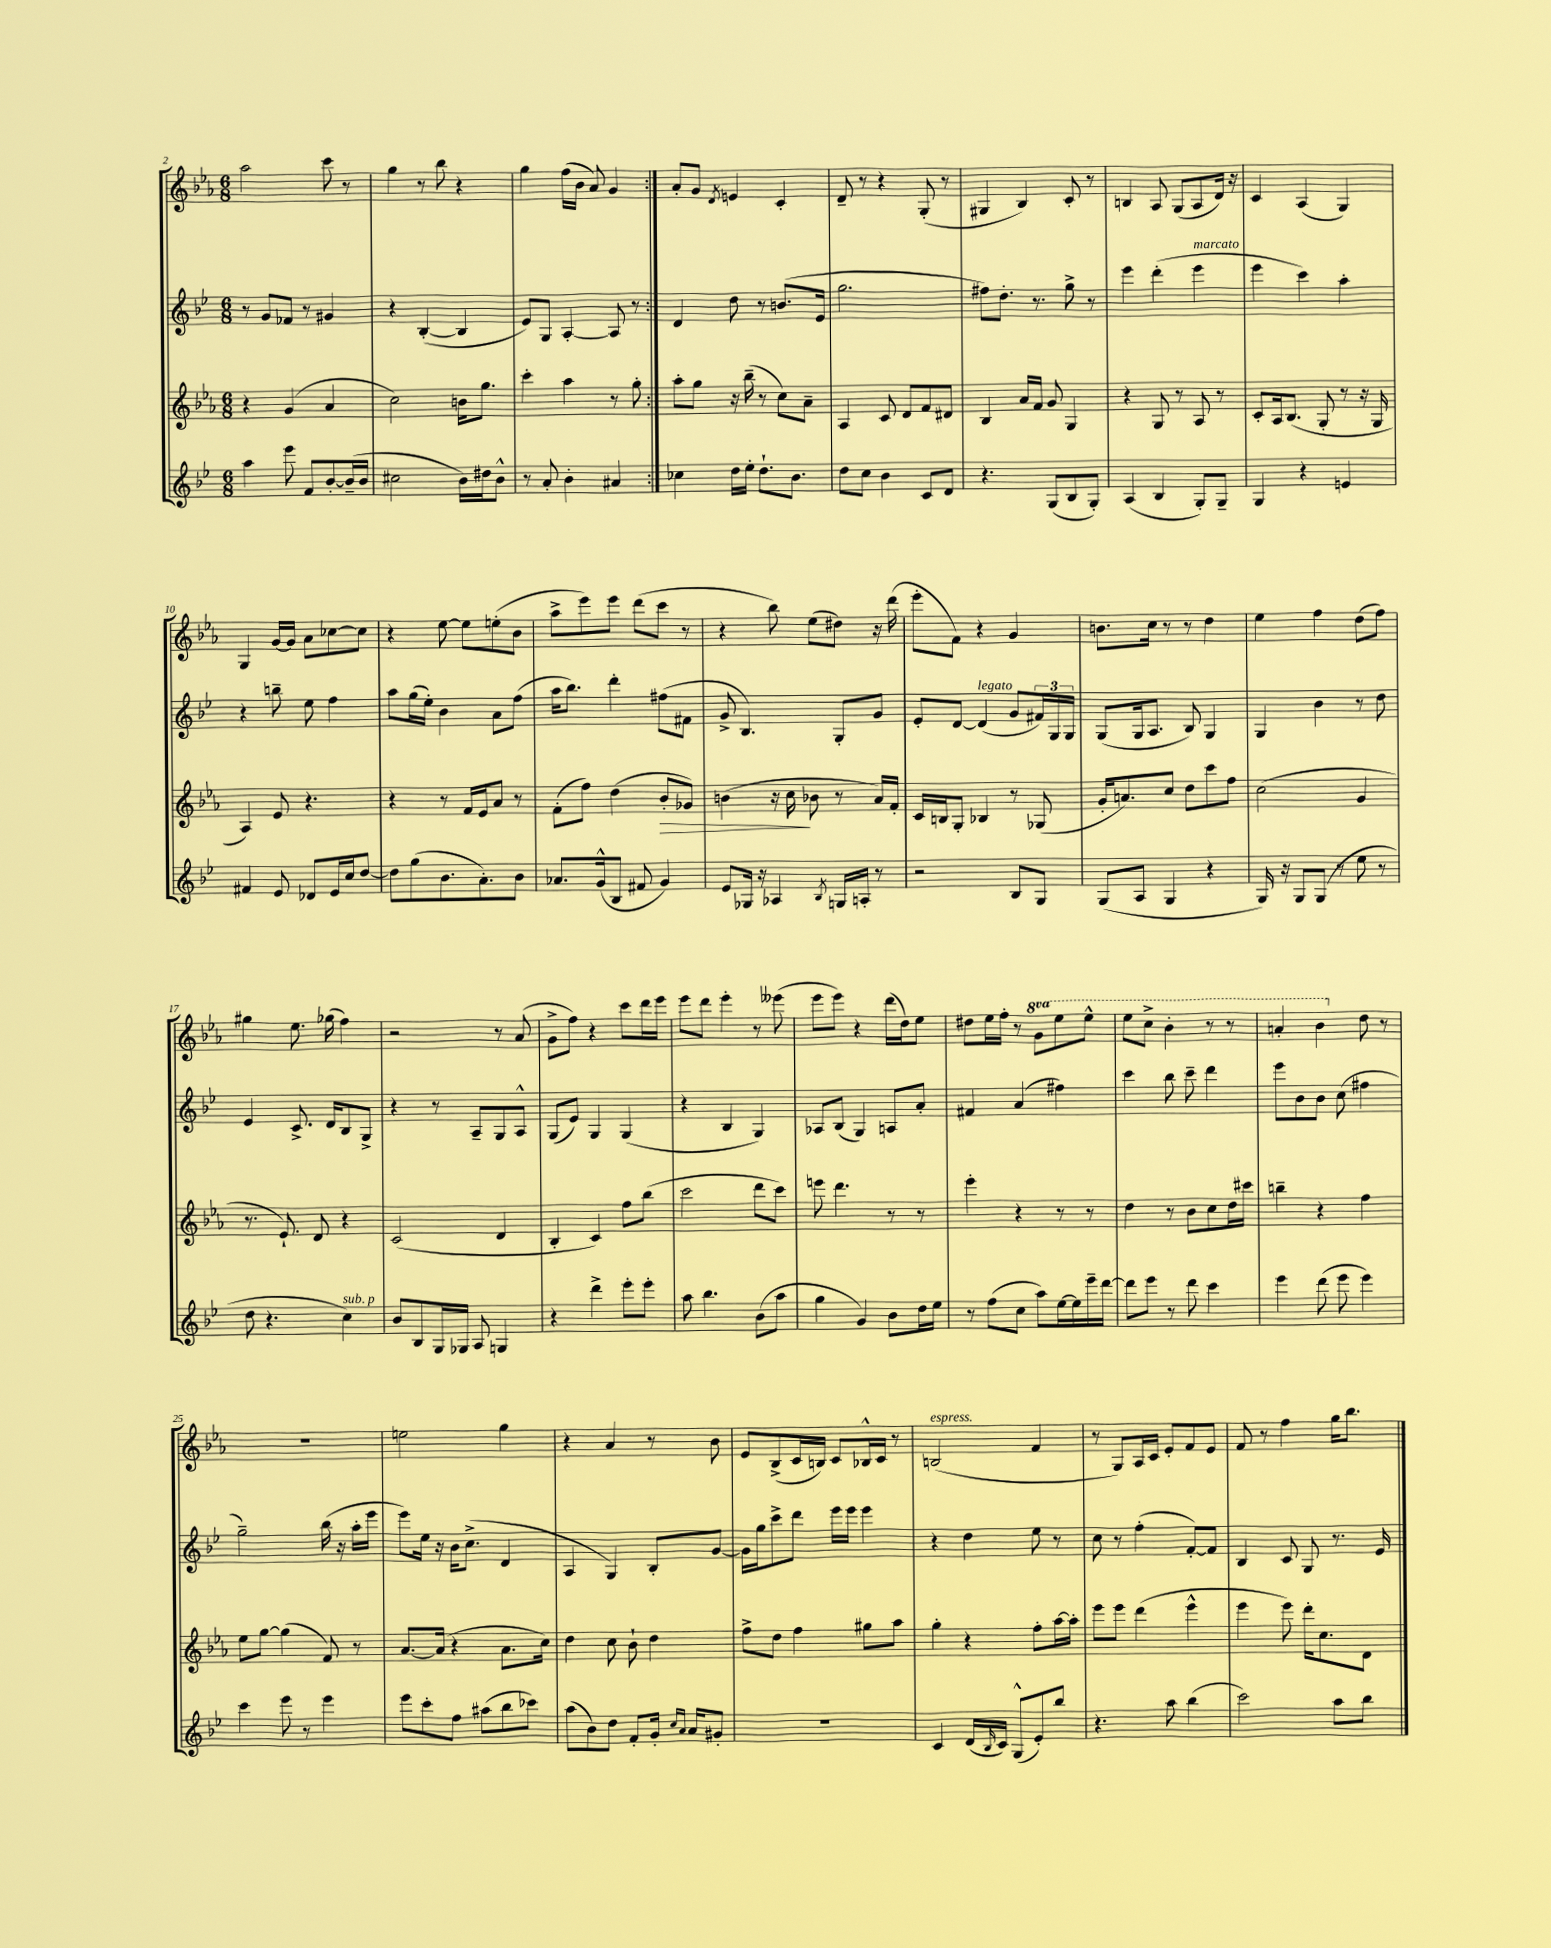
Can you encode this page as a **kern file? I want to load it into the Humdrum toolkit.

**kern	**kern	**kern	**kern
*staff4	*staff3	*staff2	*staff1
*clefG2	*clefG2	*clefG2	*clefG2
*k[b-e-]	*k[b-e-a-]	*k[b-e-]	*k[b-e-a-]
*M6/8	*M6/8	*M6/8	*M6/8
4aa	4r	8r	2aa-
.	.	8g	.
8eee-	(4g	8f-	.
8f	.	8r	.
[8b-'	4a-	4g#	8ccc
(16b-~]	.	.	8r
16b-	.	.	.
=	=	=	=
2cc#	2cc)	4r	4gg
.	.	([4B-'	8r
.	.	.	8bb-
16b-)	16b	4B-]	4r
16dd#	8.gg	.	.
8b-^^	.	.	.
=	=	=	=
8r	4ccc'	8e-)	4gg
8a'	.	8G	.
4b-'	4aa-	[4A'	(16ff
.	.	.	16b-
.	.	.	8a-)
4a#	8r	8A]	4g
.	8gg'	8r	.
=:|!	=:|!	=:|!	=:|!
4cc-	8aa-'	4d	8a-'
.	8gg	.	8g
.	.	.	8qd
16dd	16r	8dd	4e
16ee-'	(16bb-~	.	.
8.dd`	8r	8r	.
.	8cc)	(8.b	4c'
8.b-	.	.	.
.	8a-~	.	.
.	.	16e-	.
=	=	=	=
8dd	4A-	2.gg	8d~
8cc	.	.	8r
4b-	8c	.	4r
.	8d	.	.
8c	8f	.	(8G'
8d	8d#	.	8r
=	=	=	=
4.r	4B-	8ff#)	4G#
.	.	8.dd'	.
.	16a-	.	4B-)
.	16f	8.r	.
(8G	8g	.	.
8B-	4G	8gg^	8c'
8G')	.	8r	8r
=	=	=	=
(4A	4r	4eee-	4B
4B-	8G	(4ddd'	8A-
.	8r	.	(8G
8G')	8A-	4eee-	8A-
8G~	8r	.	16d)
.	.	.	16r
=	=	=	=
4G	8c'	4eee-	4c
.	16A-	.	.
.	(8.B-	.	.
4r	.	4ccc)	(4A-
.	8G'	.	.
4e	8r	4aa'	4G)
.	16r	.	.
.	16G	.	.
=	=	=	=
4f#	4A-)	4r	4G
8e-	8e-	8bb~	[16g
.	.	.	16g]
8d-	4.r	8ee-	8a-
16e-	.	4ff	[8cc-
16cc	.	.	.
[8dd	.	.	8cc-]
=	=	=	=
8dd]	4r	8aa	4r
(8gg	.	(16gg	.
.	.	16ee-')	.
8.b-	8r	4b-	[8ee-
.	16f	.	8ee-]
8.a')	16e-	.	.
.	8a-	8a	(8ee'
8b-	8r	(8ff	8b-
=	=	=	=
8.a-	(8f'	16aa	8aa-^
.	.	8.bb-)	.
.	8ff)	.	8eee-)
(16g^^	.	.	.
8B-	(4dd	4ddd'	8eee-
8f#	.	.	(8ddd
4g)	8b-'	(8ff#	8ccc
.	8g-)	8f#	8r
=	=	=	=
8e-	(4b	8g^	4r
16G-	.	4.B-)	.
16r	.	.	.
4A-	16r	.	8bb-)
.	16cc	.	.
.	8b-	.	(8ee-
8qB-	.	.	.
16G	8r	8G'	8dd#)
16A'	.	.	.
8r	16a-)	8g	16r
.	16f'	.	(16ddd
=	=	=	=
2r	16c	8e-'	8eee-'
.	16B	.	.
.	8G'	[8d	8f)
.	4B-	(4d]	4r
8B-	8r	8g	4g
8G	(8G-	24f#)	.
.	.	24G	.
.	.	24G	.
=	=	=	=
(8G	16g'	(8G	8.b
.	8.a)	.	.
8A	.	16G	.
.	.	8.A	16cc
4G	8cc	.	8r
.	8dd	8B-)	8r
4r	8ccc	4G	4dd
.	8ff	.	.
=	=	=	=
16G)	(2cc	4G	4ee-
16r	.	.	.
8G	.	.	.
(8G	.	4b-	4ff
8r	.	.	.
8ee-	4g	8r	(8dd
8r	.	8dd	8ff)
=	=	=	=
8dd	8.r	4e-	4gg#
4.r	.	.	.
.	8.e-`)	.	.
.	.	8.c^	8.ee-
.	8d	.	.
.	.	16d	(16gg-
4cc)	4r	8B-	4ff)
.	.	8G^	.
=	=	=	=
8b-	(2c	4r	2r
8B-	.	.	.
16G	.	8r	.
16G-	.	.	.
8A	.	8A~	.
4G	4d	8G	8r
.	.	8A^^	(8a-
=	=	=	=
4r	4B-'	(8G	8g^
.	.	8e-)	8ff)
4ddd^	4c)	4G	4r
8eee-'	8ff	(4G	8ccc
8eee-'	(8bb-	.	16ddd
.	.	.	16eee-
=	=	=	=
8aa	2ccc	4r	8eee-
4.bb-	.	.	8ddd
.	.	4B-	4eee-'
(8b-	8ddd	4G)	8r
8aa	8ccc)	.	(8eee--
=	=	=	=
4gg	8eee	8A-	8eee-
.	4.ddd	(8B-	8eee-)
4g)	.	4G)	4r
8b-	8r	8A	(16ddd
.	.	.	16dd)
16dd	8r	8a'	8ee-
16ee-	.	.	.
=	=	=	=
8r	4eee-'	4f#	8dd#
(8ff	.	.	16ee-
.	.	.	16ff'
8cc	4r	(4a	8r
8aa)	.	.	8gg
[16ee-	8r	4ff#)	8eee-
16ee-]	.	.	.
16eee-~	8r	.	8eee-^^
[16ddd	.	.	.
=	=	=	=
8ddd]	4dd	4ccc	8eee-
8eee-	.	.	8ccc^
8r	8r	8bb-	4bb-'
8ddd	8b-	8ccc~	.
4ccc	8cc	4ddd	8r
.	16dd	.	8r
.	16ccc#	.	.
=	=	=	=
4eee-	4bb~	8eee-	4aa'
.	.	8b-	.
(8ddd	4r	8b-	4bb-
8eee-	.	(8cc	.
4eee-)	4ff	4ff#	8dd
.	.	.	8r
=	=	=	=
4ccc	8ee-	2gg~)	2.r
.	[8gg	.	.
8eee-	(4gg]	.	.
8r	.	.	.
4eee-	8f)	(16bb-	.
.	.	16r	.
.	8r	16aa'	.
.	.	16eee-	.
=	=	=	=
8eee-	[8.a-	8eee-)	2ee
8ccc'	.	16ee-	.
.	(16a-]	16r	.
8ff	4r	16b-	.
.	.	(8.cc^	.
(8aa#	.	.	.
8bb-	8.a-	4d	4gg
8ccc-)	.	.	.
.	16cc)	.	.
=	=	=	=
(8aa	4dd	4A	4r
8b-)	.	.	.
8dd	8cc	4G)	4a-
8f'	8b-`	.	.
16g'	4dd	8B-'	8r
16qqcc	.	.	.
16qqa	.	.	.
16a	.	.	.
8g#'	.	[8g	8b-
=	=	=	=
2.r	8ff^	16g]	8e-
.	.	16gg	.
.	8dd	8ccc^	(8B-^
.	4ff	8ddd	16c
.	.	.	16B)
.	.	16eee-	8c
.	.	16eee-	.
.	8gg#	4eee-	16B-^^
.	.	.	16c
.	8aa-	.	8r
=	=	=	=
4c	4gg'	4r	(2B
(16d	4r	4dd	.
16qqB-	.	.	.
16c)	.	.	.
(8G^^	.	.	.
8e-')	8ff'	8ee-	4f
8bb-	[16aa-	8r	.
.	16aa-']	.	.
=	=	=	=
4.r	8eee-	8cc	8r
.	8eee-	8r	8G)
.	(4ddd	(4ff'	16A-
.	.	.	16c
8aa	.	.	8e-'
(4bb-	4eee-^^	[8f')	8f
.	.	8f]	8e-
=	=	=	=
2ccc)	4eee-	4B-	8f
.	.	.	8r
.	8eee-)	8c	4ff
.	16ddd'	8G	.
.	8.cc	.	.
8aa	.	8.r	16gg
.	.	.	8.bb-
8bb-	8d	.	.
.	.	16e-	.
==	==	==	==
*-	*-	*-	*-
